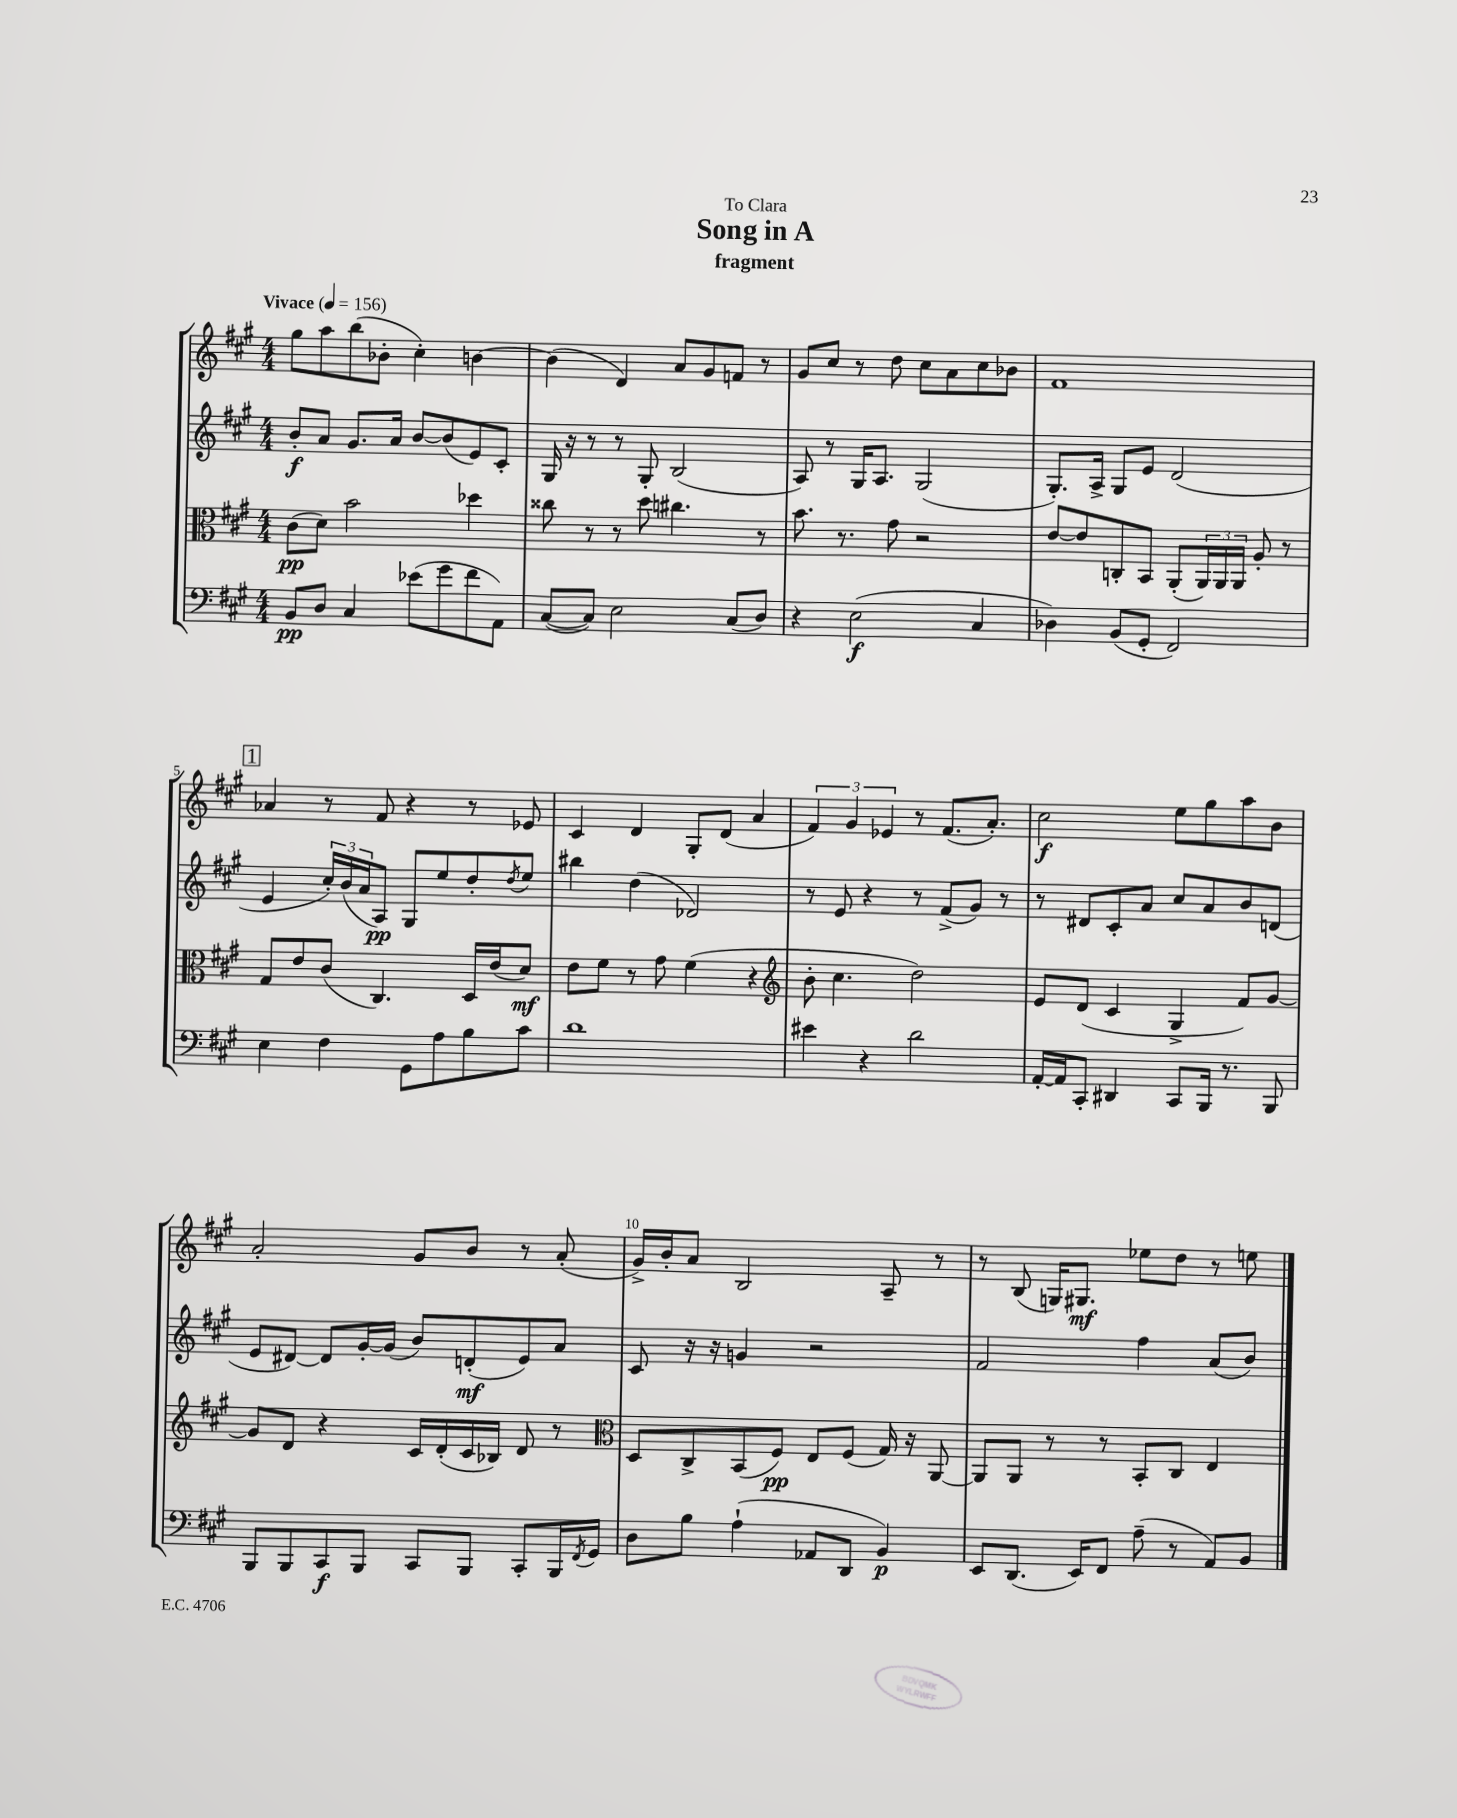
\header { title = "Song in A" subtitle = "fragment" dedication = "To Clara" }
<<
\new StaffGroup <<
\new Staff = "s0" {
    \clef treble \key a \major \numericTimeSignature \time 4/4 \tempo "Vivace" 4 = 156
    gis''8 a''8 b''8( bes'8-. cis''4-.) b'4~ |
    b'4( d'4) a'8 gis'8 f'8 r8 |
    gis'8 cis''8 r8 d''8 cis''8 a'8 cis''8 bes'8 |
    fis'1 |
    \mark \markup { \box "1" } aes'4 r8 fis'8 r4 r8 ees'8 |
    cis'4 d'4 gis8-. d'8( a'4 |
    \tuplet 3/2 { fis'4) gis'4 ees'4 } r8 fis'8.( a'8.-.) |
    cis''2\f e''8 gis''8 a''8 b'8 |
    a'2-. gis'8 b'8 r8 a'8-.( |
    gis'16->) b'16-. a'8 b2 a8-- r8 |
    r8 b8( g16) gis8.\mf ees''8 d''8 r8 e''8 \bar "|." |
}
\new Staff = "s1" {
    \clef treble \key a \major \numericTimeSignature \time 4/4
    b'8-.\f a'8 gis'8. a'16 b'8~ b'8( e'8) cis'8-. |
    gis16 r16 r8 r8 gis8-. b2( |
    a8) r8 gis16 a8. gis2( |
    gis8.-.) a16-> gis8 e'8 d'2( |
    \mark \markup { \box "1" } e'4 \tuplet 3/2 { cis''16-.) b'16( a'16 } a8\pp) gis8 e''8 d''8-. \acciaccatura { d''8 } e''8 |
    bis''4 d''4( des'2) |
    r8 e'8 r4 r8 fis'8->( gis'8) r8 |
    r8 dis'8 cis'8-. a'8 cis''8 a'8 b'8 d'8( |
    e'8 dis'8~) dis'8 gis'16~-. gis'16( b'8) d'8-.\mf( e'8) a'8 |
    cis'8 r16 r16 g'4 r2 |
    fis'2 fis''4 a'8( b'8) \bar "|." |
}
\new Staff = "s2" {
    \clef alto \key a \major \numericTimeSignature \time 4/4
    cis'8\pp( d'8) b'2 des''4 |
    cisis''8 r8 r8 d''8 cis''4. r8 |
    b'8. r8. gis'8 r2 |
    e'8~ e'8 c8-. b,8 a,8-.( \tuplet 3/2 { a,16) a,16 a,16 } a8-. r8 |
    \mark \markup { \box "1" } gis8 e'8 cis'8( cis4.) d16 e'16( d'8\mf) |
    e'8 fis'8 r8 gis'8 fis'4( r4 |
    \clef treble b'8-. cis''4. d''2) |
    e'8 d'8( cis'4 gis4-> fis'8) gis'8~ |
    gis'8 d'8 r4 cis'16 d'16-.( cis'16 bes16) d'8 r8 |
    \clef alto d8 cis8-> b,8( fis8\pp) e8 fis8( gis16) r16 a,8~ |
    a,8 a,8 r8 r8 b,8-. cis8 e4 \bar "|." |
}
\new Staff = "s3" {
    \clef bass \key a \major \numericTimeSignature \time 4/4
    b,8\pp d8 cis4 ees'8( gis'8 fis'8 a,8) |
    cis8~( cis8) e2 cis8( d8) |
    r4 e2\f( cis4 |
    des4) b,8( gis,8-. fis,2) |
    \mark \markup { \box "1" } e4 fis4 gis,8 a8 b8 cis'8 |
    d'1 |
    eis'4 r4 d'2 |
    a,16~-. a,16 cis,8-. dis,4 cis,8 b,,16 r8. b,,8 |
    b,,8 b,,8 cis,8\f b,,8 cis,8 b,,8 cis,8-. b,,16 \acciaccatura { fis,8 } gis,16 |
    d8 b8 a4-!( aes,8 d,8 b,4\p) |
    e,8 d,8.( e,16) fis,8 a8--( r8 a,8) b,8 \bar "|." |
}
>>
>>
\layout { \context { \Score \override BarNumber.break-visibility = ##(#f #t #t) barNumberVisibility = #(every-nth-bar-number-visible 5) } }
